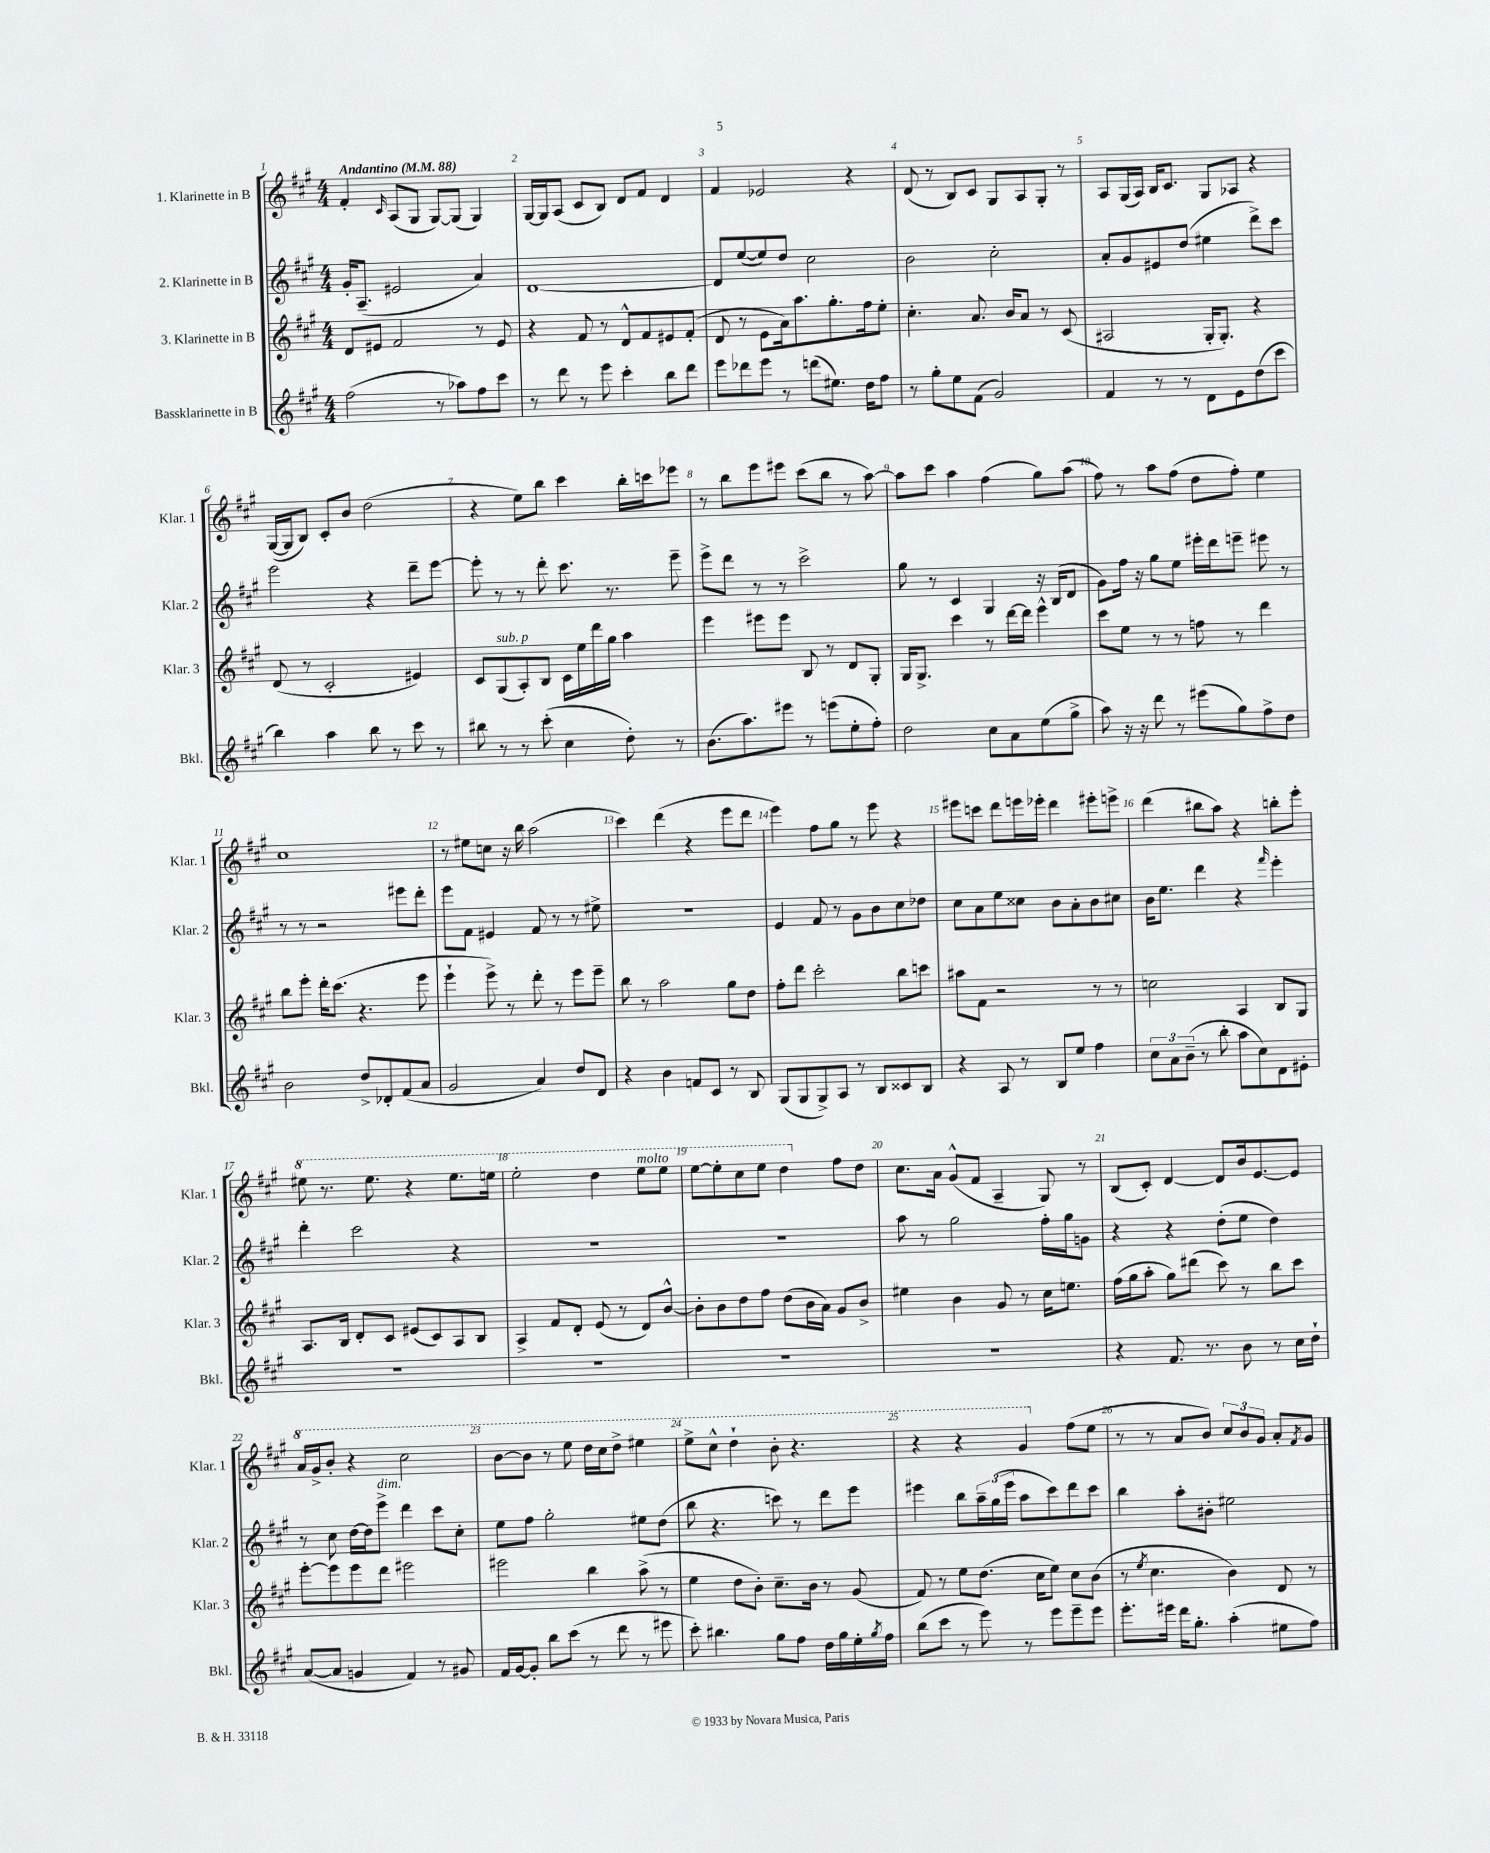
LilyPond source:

<<
\new StaffGroup <<
\new Staff = "s0" \with { instrumentName = "1. Klarinette in B" shortInstrumentName = "Klar. 1" } {
    \clef treble \key a \major \numericTimeSignature \time 4/4 \tempo "Andantino" 4 = 88
    fis'4-. \grace { cis'16 } a8( gis8 gis8~) gis8( gis4) |
    gis16~ gis16 a8( cis'8 b8) d'8 fis'8 d'4 |
    fis'4 ees'2 r4 |
    d'8( r8 b8) cis'8 gis8 a8 gis8-. r8 |
    a8 gis16( a16) b16 cis'8. gis8 aes8 r4 |
    gis16~( gis16 b8) cis'8-. b'8 d''2( |
    r4 e''8) b''8 cis'''4 b''16-. c'''16 ees'''8 |
    r8 b''8 e'''8 eis'''8 cis'''8( b''8 r8 a''8~) |
    a''8 cis'''8 a''4 fis''4( gis''8) a''8( |
    fis''8) r8 a''8 fis''8( d''8 fis''8-.) e''4 |
    cis''1 |
    r8 eis''8 c''8 r16 b''16 a''2( |
    cis'''4) d'''4( r4 e'''8 d'''8 |
    e'''4) fis''8 gis''8 r8 e'''8 r4 |
    eis'''8 c'''8 d'''8 e'''16 ees'''16-. d'''4 eis'''8-. e'''8-> |
    d'''4( bis''8 a''8) r4 b''8-. e'''8-. |
    \ottava #1 eis'''8 r8. eis'''8. r4 eis'''8. e'''16 |
    e'''2-. d'''4 e'''8^\markup { \italic "molto" } e'''8 |
    e'''8~ e'''8-. cis'''8 e'''8 d'''4 \ottava #0 fis''8 d''8 |
    cis''8. a'16 gis'8-^( fis'8 a4-- gis8) r8 |
    b8( cis'8-.) d'4~ d'8 b'16 e'8.~ e'8 |
    \ottava #1 a''16 gis''16-> b''8-. r4 cis'''2 |
    b''8~ b''8 r8 e'''8 d'''16 cis'''16 d'''8-> eis'''4 |
    e'''8-> cis'''8-^ d'''4-! b''8-. r4. |
    r4 r4 gis''4 \ottava #0 fis''8( e''8 |
    r8 r8 a'8 b'8) \tuplet 3/2 { cis''8 b'8 gis'8 } a'8-. \acciaccatura { fis'8 } gis'8 \bar "|." |
}
\new Staff = "s1" \with { instrumentName = "2. Klarinette in B" shortInstrumentName = "Klar. 2" } {
    \clef treble \key a \major \numericTimeSignature \time 4/4
    gis'16-. a8.--( eis'2 a'4) |
    d'1~ |
    d'8 e''8~( e''8) d''8 cis''2 |
    b'2 cis''2-. |
    a'8-. gis'8 eis'8 d''8( eis''4 d'''8->) cis'''8 |
    e'''2 r4 d'''8-- e'''8~ |
    e'''8-. r8 r8 d'''8-. cis'''8. r8. e'''8-- |
    e'''8-> d'''8 r8 r8 cis'''2-> |
    gis''8 r8 cis'4 gis4 r16 b16( d'8 |
    gis'8) fis''16 r16 gis''8 e''8 eis'''16-. d'''16 e'''8-- eis'''8 r8 |
    r8 r8 r2 eis'''8 d'''8-. |
    e'''8 fis'8 eis'4 fis'8 r8 r8 eis''8-> |
    R1 |
    e'4 fis'8 r8 gis'8 b'8 cis''8 des''8 |
    cis''8 a'8 e''8 cisis''8 b'8 a'8-. b'8 cis''8 |
    b'16 e''8. d'''4 r4 \grace { fis'''16 } e'''4-. |
    d'''4-. cis'''2 r4 |
    R1 |
    R1 |
    a''8 r8 gis''2 fis''16-. gis''16 g'8 |
    r4 r4 d''8-.( e''8 d''4) |
    r8 cis''8 d''16~ d''16 e'''8->^\markup { \italic "dim." } d'''4 cis'''8 cis''8-. |
    e''8 fis''8 gis''2-. eis''8 d''8( |
    b''8 r4. c'''8) r8 d'''8 e'''8 |
    eis'''4 b''8 \tuplet 3/2 { a''16-- gis''16( eis'''16 } a''8 cis'''8) d'''8 cis'''8 |
    b''4 a''8-. bis'8-. eis''2 \bar "|." |
}
\new Staff = "s2" \with { instrumentName = "3. Klarinette in B" shortInstrumentName = "Klar. 3" } {
    \clef treble \key a \major \numericTimeSignature \time 4/4
    d'8 eis'8 fis'2 r8 eis'8 |
    r4 fis'8 r8 d'8-^ fis'8 eis'8 fis'8-.( |
    d'8 r8 e'8 a'16) a''8. gis''8.-. fis''16 e''8-. |
    cis''4.-. a'8. b'16 a'8 r8 cis'8( |
    ais2 gis16-. gis8.-.) r4 |
    d'8( r8 cis'2-. eis'4) |
    cis'8 gis8^\markup { \italic "sub. p" }( a8-.) b8 cis'16 e''16 d'''16 gis''16 a''4 |
    e'''4 eis'''8 eis'''8 b8 r8 d'8 gis8-. |
    gis16 gis8.-> cis'''4 r8 d'''16~ d'''16 e'''4-^ |
    cis'''8 e''8 r8 r8 f''8 r8 d'''4 |
    b''8 e'''8-. d'''16-. cis'''8.( r4. e'''8 |
    e'''4-! e'''8->) r8 d'''8-. r8 e'''8 e'''8-- |
    b''8 r8 a''2 gis''8 d''8 |
    fis''8-. d'''8 cis'''2-. b''8 c'''8 |
    ais''8 fis'8 r2 r8 r8 |
    c''2 a4 b8 gis8 |
    a8. b16 d'8-. cis'8 eis'8( cis'8) a8 b8 |
    a4-> fis'8 d'8-. e'8( r8 d'8) b'8~-^ |
    b'8-. b'8 d''8 fis''8 d''8( b'16 a'16) gis'8 b'8-> |
    eis''4 b'4 gis'8 r8 cis''16 e''8. |
    fis''16( gis''16 a''8-. gis''8) dis'''8( cis'''8) r8 b''8 cis'''8 |
    e'''8~-. e'''8 e'''8 d'''8 eis'''2 |
    eis'''2 b''4 a''8->( r8 |
    e''4 d''8 b'8-.) cis''8.-- b'16 r8 gis'8( |
    fis'8) r8 e''8 d''8.( cis''16 e''8) cis''8 b'8( |
    r8 \acciaccatura { e''8 } cis''4. b'4) d'8 r8 \bar "|." |
}
\new Staff = "s3" \with { instrumentName = "Bassklarinette in B" shortInstrumentName = "Bkl." } {
    \clef treble \key a \major \numericTimeSignature \time 4/4
    fis''2( r8 aes''8) fis''8 cis'''8 |
    r8 d'''8 r8 e'''8 cis'''4-. b''8 d'''8 |
    e'''8 des'''8 e'''8 r8 d'''8( eis''8.) d''16 fis''8 |
    r8 gis''8-. e''8 fis'8( gis'2) |
    fis'4 r8 r8 d'8 e'8 d''8( cis'''8 |
    b''4) a''4 b''8 r8 cis'''8 r8 |
    bis''8 r8 r8 cis'''8-.( cis''4 d''8-.) r8 |
    b'8.( a''8.) eis'''8 r8 e'''8( e''8-. fis''8-.) |
    d''2 cis''8 a'8 e''8( gis''8-> |
    a''8) r16 r16 d'''8 r8 eis'''8( gis''8) fis''8-> d''8 |
    b'2 d''8-> des'8-. fis'8( a'8 |
    gis'2 a'4) d''8 d'8 |
    r4 b'4 f'8 cis'8 r8 b8 |
    gis8( gis8 gis8->) a8 r8 b8 cisis'8 b8 |
    r4 a8 r8 b8 e''8 fis''4 |
    \tuplet 3/2 { cis''8 a'8 b'8--( } r8 b''8-. a''8 cis''8) d'8 eis'8-. |
    R1 |
    R1 |
    R1 |
    R1 |
    r4 fis'8. r8. b'8 r8 cis''16 d''16-! |
    a'8~( a'8 g'4 fis'4) r8 gis'8 |
    fis'16 gis'16~ gis'8-. b''8 cis'''8( r8 d'''8 r8 eis'''8 |
    cis'''8-.) bis''4. gis''8 fis''8 d''16 gis''16 e''16-. \acciaccatura { gis''8 } fis''16 |
    b''8( cis'''8 r8 e'''8) r8 e'''8 e'''8-- e'''8 |
    e'''8.-. eis'''16 d'''16 gis''8.-. a''4-.( eis''8 fis''8) \bar "|." |
}
>>
>>
\layout { \context { \Score \override BarNumber.break-visibility = ##(#f #t #t) barNumberVisibility = #all-bar-numbers-visible } }
